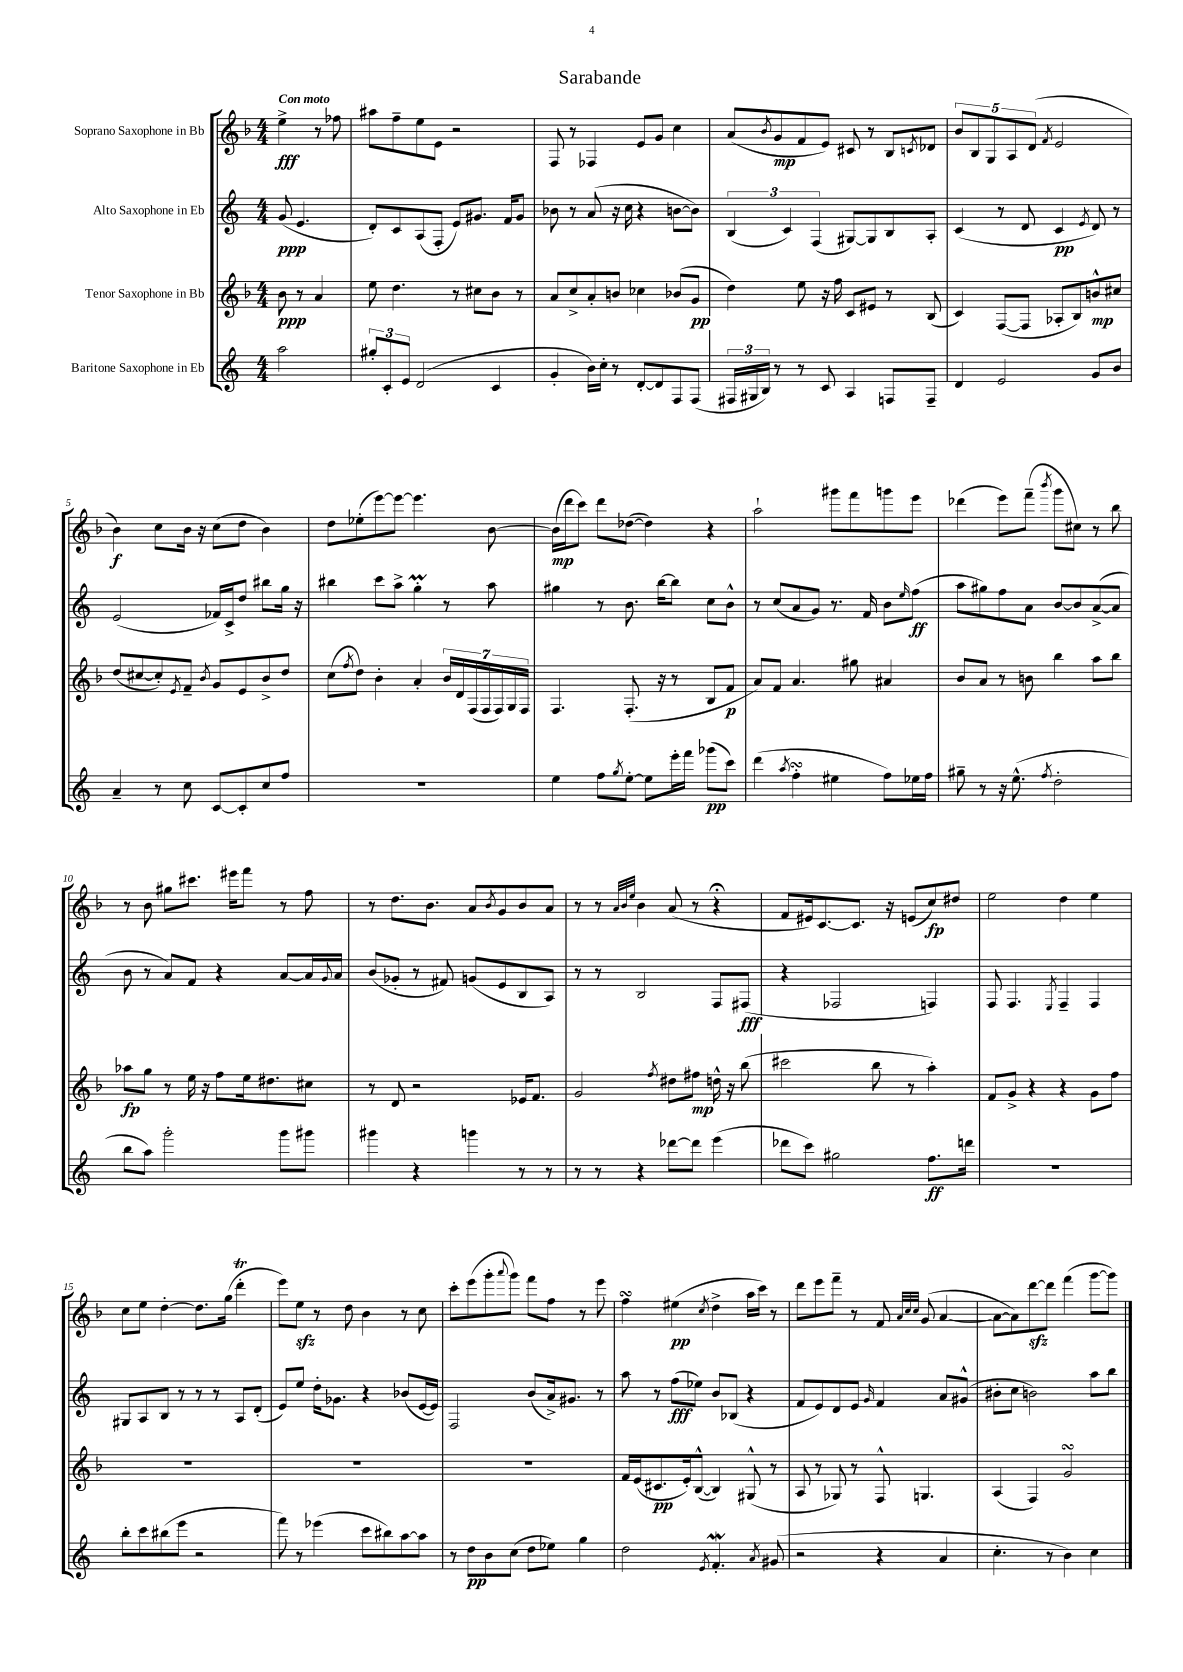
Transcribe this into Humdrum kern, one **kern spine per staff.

**kern	**kern	**kern	**kern
*staff4	*staff3	*staff2	*staff1
*clefG2	*clefG2	*clefG2	*clefG2
*k[]	*k[b-]	*k[]	*k[b-]
*M4/4	*M4/4	*M4/4	*M4/4
2aa\	8b-\	(8g/	4ee^\
.	8r	4.e/	.
.	4a/	.	8r
.	.	.	8ff-\
=	=	=	=
12gg#'/L	8ee\	8d'/L)	8aa#\L
12c'/	.	.	.
.	4.dd\	8c/	8ff~\
12e/J	.	.	.
(2d/	.	(8A/	8ee\
.	.	8F'/J	8e\J
.	8r	8e/L)	2r
.	8cc#\L	8.g#/J	.
4c/	8b-\J	.	.
.	.	16f/LK	.
.	8r	8g#/J	.
=	=	=	=
4g'/	8a/L	8b-\	8F/
.	8cc^/	8r	8r
16b\LL)	8a'/	(8a/	4F-/
16cc'\JJ	.	.	.
8r	8b/J	16r	.
.	.	16cc\	.
[8d'/L	4cc-\	4r	8e/L
8d/]	.	.	8g/J
8F/	(8b-/L	[8b\L	4cc\
(8F/J	8g/J	8b\]J)	.
=	=	=	=
24F#/LL	4dd\)	(6B/	(8a/L
24G#/	.	.	.
24B/JJ)	.	.	.
.	.	.	8qb-/
8r	.	.	8g/
.	.	6c/)	.
8r	8ee\	.	8f/
.	.	(6F/	.
8c/	16r	.	8e/J)
.	16ff\	.	.
4A/	8c/L	[8G#/L)	8c#/
.	8e#/J	8G#/]	8r
8F/L	8r	8B/	8B-/L
.	.	.	8qc/
8F~/J	(8B-/	8A'/J	8d-/J
=	=	=	=
4d/	4c/)	(4c/	10b-/L
.	.	.	10B-/
.	.	.	10G/
2e/	([8F/L	8r	.
.	.	.	10A/
.	8F/]J	8d/	.
.	.	.	(10d/J
.	.	.	8qf/
.	8A-'/L	4c/	2e/
.	8B-/)	.	.
.	.	8qe/	.
8g/L	8b^^/	8d/)	.
8b/J	8cc#/J	8r	.
=	=	=	=
4a~/	(8dd/L	(2e/	4b-\)
.	[8cc#/	.	.
8r	8cc#'/])	.	8cc\L
.	8qe/	.	.
8cc\	8f~/J	.	16b-\Jk
.	.	.	16r
.	8qb-/	.	.
[8c/L	8g/L	16f-/LL)	(8cc\L
.	.	16c^/J	.
8c'/]	8e/	8dd/J	8dd\J
8cc/	8b-^/	8bb#\L	4b-\)
8ff/J	8dd/J	16gg\Jk	.
.	.	16r	.
=	=	=	=
1r	(8cc\L	4bb#\	8dd\L
.	8qff/	.	.
.	8dd\J)	.	(8ee-'\
.	4b-'\	8ccc\L	[8eee\)
.	.	8aa^\J	8eee\_J
.	4a'/	4gg'\	4.eee\]
.	28b-/LL	8r	.
.	28d/	.	.
.	(28F/	.	.
.	28F/	.	.
.	.	8aa\	[8b-\
.	28F/)	.	.
.	28G/	.	.
.	28F/JJ	.	.
=	=	=	=
4ee\	4.F/	4gg#\	(16b-\]LL
.	.	.	16ddd\J
.	.	.	8ccc\J)
8ff\L	.	8r	8ddd\L
8qgg/	.	.	.
[8ee'\J	(8.F'/	8.b\	([8dd-\J
8ee\]L	.	.	4dd-\])
.	16r	[16bb\LK	.
16eee'\L	8r	8bb\]J	.
16fff\JJ	.	.	.
(8ggg-\L	8B-/L	8cc\L	4r
8ccc\J)	8f/J	8b^^\J	.
=	=	=	=
(4ddd\	8a/L)	8r	2aa`\
.	8f/J	(8cc/L	.
8qaa/	.	.	.
4ff'\	4.a/	8a/	.
.	.	8g/J)	.
4ee#\	.	8.r	8ggg#\L
.	8gg#\	.	8fff\
.	.	16f/	.
8ff\L)	4a#/	8b\L	8ggg\
.	.	16qqee/	.
16ee-\L	.	(8ff\J	8eee\J
16ff\JJ	.	.	.
=	=	=	=
8gg#~\	8b-/L	8aa\L	(4ddd-\
8r	8a/J	8gg#\)	.
16r	8r	8ff\	8eee\L)
(8.ee^^\	.	.	.
.	8b\	8a\J	(8fff~\J
8qff/	.	.	8qbbb-/
2dd'\	4bb-\	[8b/L	8ggg\L
.	.	8b/]	8cc#\J)
.	8aa\L	([8a^/	8r
.	8bb-\J	8a/]J	8bb-\
=	=	=	=
8bb\L	8aa-\L	8b\	8r
8aa\J)	8gg\J	8r	8b-\
2ggg'\	8r	8a/L)	8gg#\L
.	16ee\	8f/J	8.ccc#\J
.	16r	.	.
.	8ff\L	4r	.
.	.	.	16eee#\LK
.	16ee\k	.	8fff\J
.	8.dd#\	.	.
8ggg\L	.	[8a/L	8r
8ggg#\J	8cc#\J	16a/]L	8ff\
.	.	8qqg/	.
.	.	16a/JJ	.
=	=	=	=
4ggg#\	8r	(8b/L	8r
.	8d/	8g-'/J	8.dd\L
4r	2r	8r	.
.	.	.	8.b-\J
.	.	8f#/)	.
4ggg\	.	(8g/L	8a/L
.	.	.	8qb-/
.	.	8e/	8g/
8r	16e-/LK	8B/	8b-/
.	8.f/J	.	.
8r	.	8A/J)	8a/J
=	=	=	=
8r	2g/	8r	8r
8r	.	8r	8r
.	.	.	32qqa/LLL
.	.	.	32qqb-/
.	.	.	32qqee/JJJ
4r	.	2B/	4b-\
.	8qff/	.	.
[8ddd-\L	8dd#\L	.	(8a/
8ddd-\]J	8ff#\J	.	8r
(4eee\	16dd^^\	8F/L	4r;
.	16r	.	.
.	(8bb-\	(8F#/J	.
=	=	=	=
8ddd-\L	2ccc#\	4r	8f/L
8ccc\J)	.	.	16e#/k)
.	.	.	[8.c/
2gg#\	.	2F-/	.
.	.	.	8.c/]J
.	8bb-\	.	.
.	.	.	16r
.	8r	.	(8e/L
8.ff\L	4aa'\)	4F/)	8cc/)
.	.	.	8dd#/J
16ddd\Jk	.	.	.
=	=	=	=
1r	8f/L	8F/	2ee\
.	8g^/J	4.F/	.
.	4r	.	.
.	.	8qE/	.
.	4r	4F~/	4dd\
.	8g\L	4F/	4ee\
.	8ff\J	.	.
=	=	=	=
8bb'\L	1r	8G#/L	8cc\L
8ccc\	.	8A/	8ee\J
(8bb#\	.	8B/J	[4dd'\
8eee\J	.	8r	.
2r	.	8r	8.dd\]L
.	.	8r	.
.	.	.	(16gg\Jk
.	.	8A/L	4ddd'\
.	.	(8d'/J	.
=	=	=	=
8fff\)	1r	8e/L)	8eee\L)
8r	.	8ee/J	8ee\J
(4eee-\	.	16dd'\LK	8r
.	.	8.g-\J	.
.	.	.	8dd\
8ccc\L	.	4r	4b-\
8bb#\)	.	.	.
[8aa\	.	(8b-/L	8r
8aa\]J	.	[16e/L	8cc\
.	.	16e/]JJ)	.
=	=	=	=
8r	1r	2F/	8ccc'\L
8dd\L	.	.	(8eee\
8b\	.	.	8ggg'\
.	.	.	8qqaaa/
(8cc\J	.	.	8ggg\J)
8dd\L	.	(8b/L	8fff\L
8ee-\J)	.	16a^/k)	8ff\J
.	.	8.g#/J	.
4gg\	.	.	8r
.	.	8r	8eee\
=	=	=	=
2dd\	16f/LL	8aa\	4ff\
.	(16e/J	.	.
.	8.c#/	8r	.
.	.	(8ff\L	(4ee#\
.	16e'/k)	.	.
.	([8B-^^/J	8ee-\J)	.
8qe/	.	.	8qcc/
4.f'/	4B-/])	8b/L	4dd^\
.	.	(8B-/J	.
.	(8G#^^/	4r	16aa\LL
.	.	.	16ccc\JJ)
8qa/	.	.	.
(8g#/	8r	.	8r
=	=	=	=
2r	8A/	8f/L	8ddd\L
.	8r	8e/)	8eee\
.	8G-/)	8d/	8fff~\J
.	8r	8e/J	8r
.	.	16qqg/	.
4r	8F^^/	4f/	8f/
.	.	.	32qqa/LLL
.	.	.	32qqcc/
.	.	.	32qqcc/JJJ
.	4.G/	.	(8g/
4a/	.	8a/L	[4a/
.	.	(8g#^^/J	.
=	=	=	=
4.cc'\	(4A/	8b#'\L	8a\_L
.	.	8cc\J	8a\])
.	4F/)	2b\)	[8ddd\
8r	.	.	8ddd\]J
4b\)	2g/	.	(4fff\
4cc\	.	8aa\L	[8ggg\L
.	.	8bb\J	8ggg\]J)
==	==	==	==
*-	*-	*-	*-
